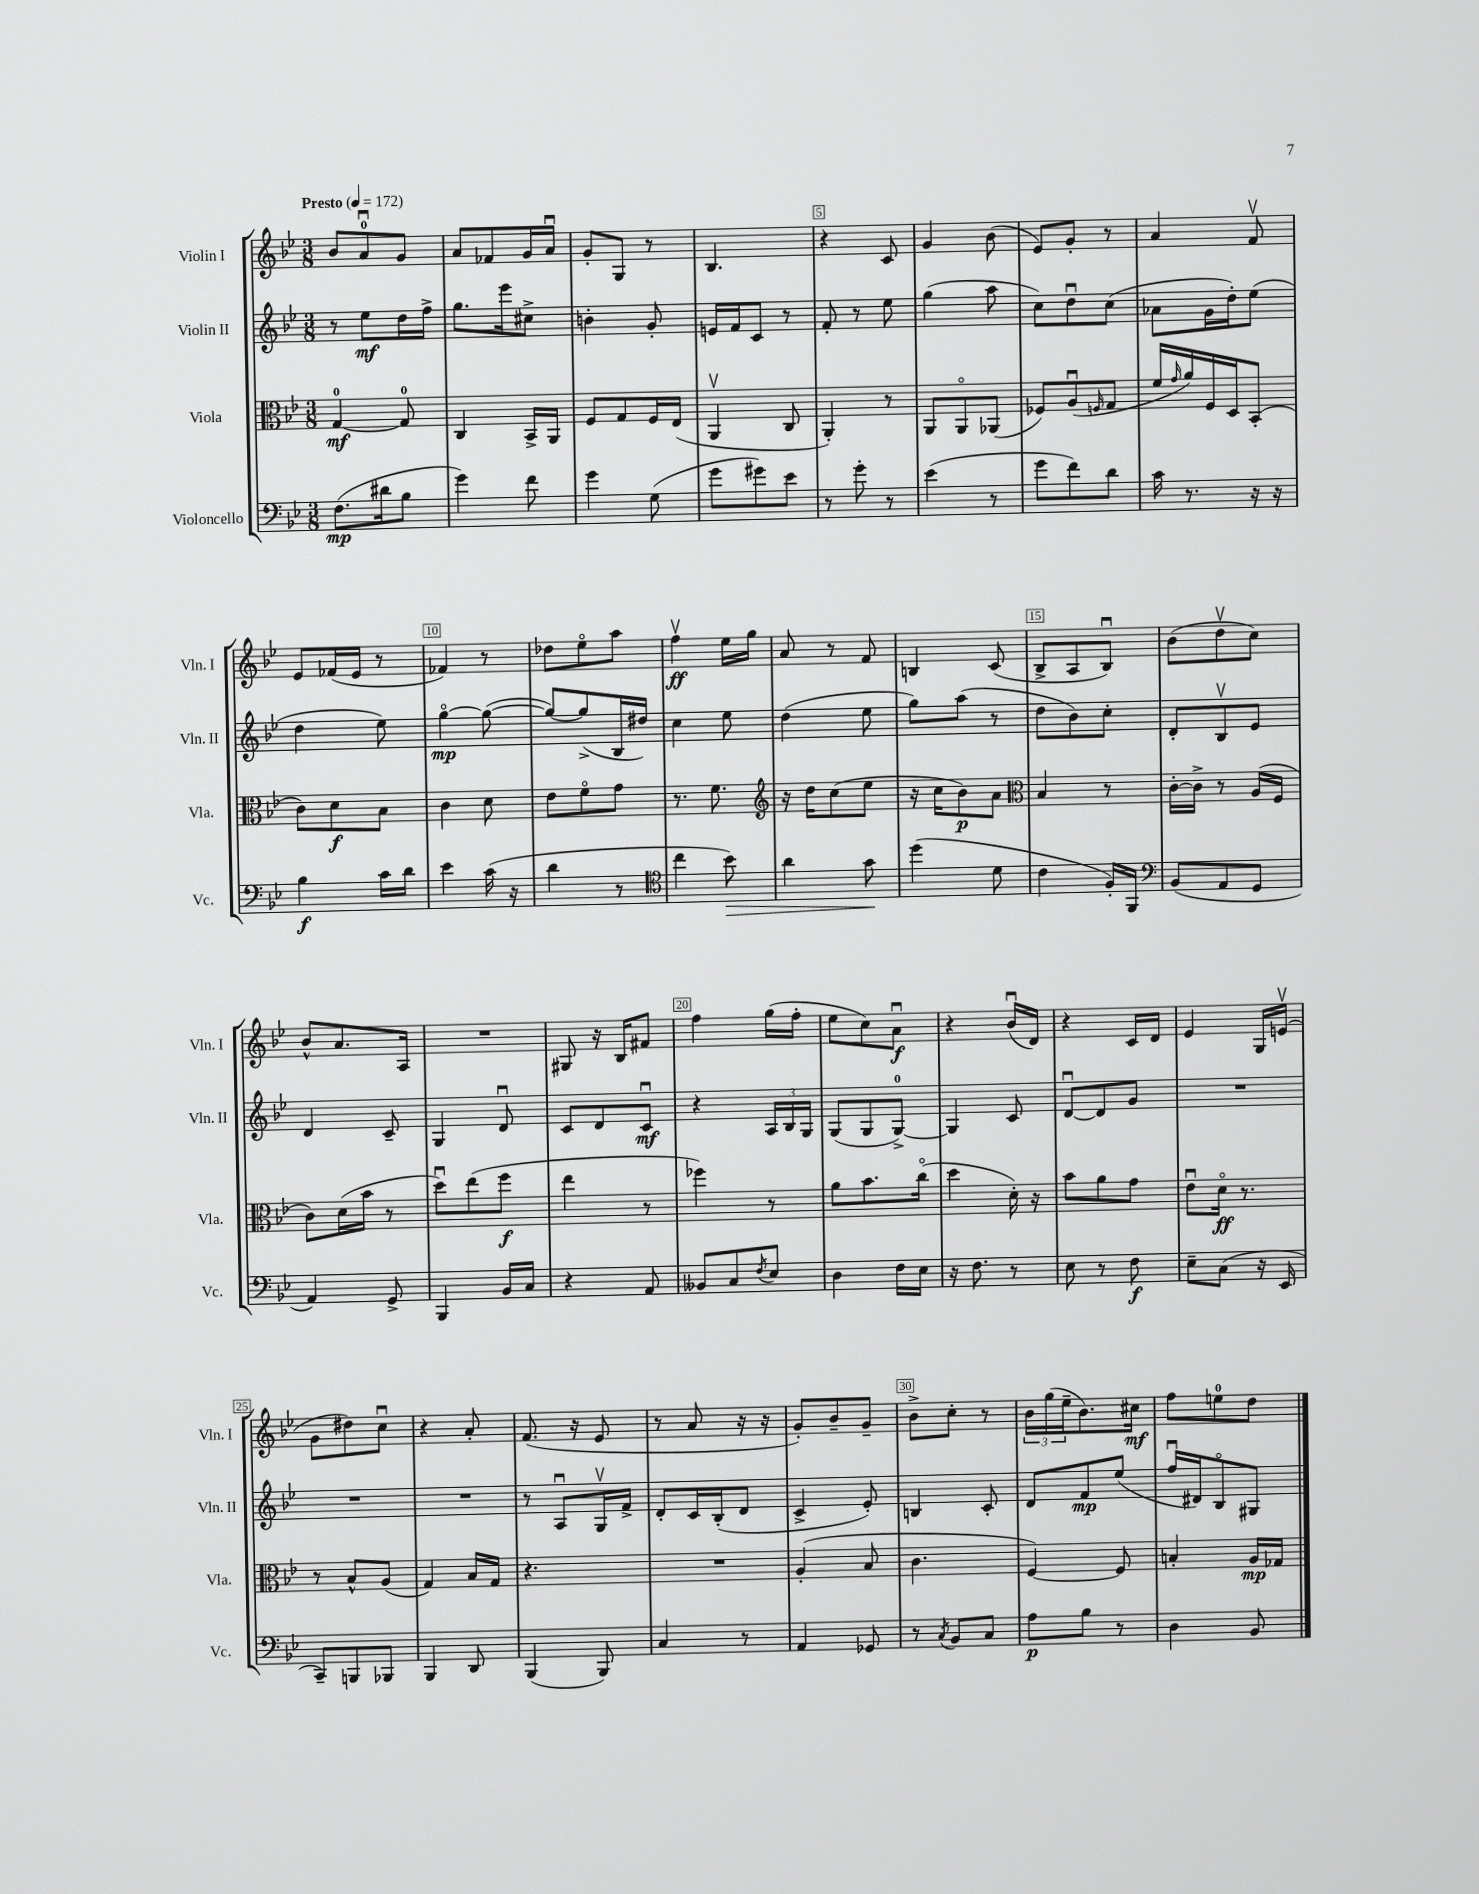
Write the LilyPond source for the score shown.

<<
\new StaffGroup <<
\new Staff = "s0" \with { instrumentName = "Violin I" shortInstrumentName = "Vln. I" } {
    \clef treble \key bes \major \numericTimeSignature \time 3/8 \tempo "Presto" 4 = 172
    bes'8 a'8-0\downbow g'8 |
    a'8 fes'8 g'16 a'16\downbow |
    g'8-. g8 r8 |
    bes4. |
    r4 c'8 |
    g'4 bes'8( |
    ees'8) g'8-. r8 |
    a'4 f'8\upbow |
    ees'8 fes'16( ees'16 r8 |
    fes'4) r8 |
    des''8 ees''8\flageolet a''8 |
    f''4\upbow\ff ees''16 g''16 |
    a'8 r8 f'8 |
    b4 c'8( |
    bes8-> a8 bes8\downbow) |
    bes'8( d''8\upbow c''8) |
    bes'8-^ a'8. a16 |
    R4. |
    gis8 r16 bes16 fis'8 |
    f''4 g''16( f''16-. |
    ees''8 c''8) a'8\downbow\f |
    r4 bes'16\downbow( d'16) |
    r4 c'16 d'16 |
    ees'4 g16 e'16\upbow( |
    g'8 dis''8) c''8\downbow |
    r4 a'8-. |
    f'8.( r16 ees'8 |
    r8 a'8 r16 r16 |
    g'8-.) bes'8-- g'8-- |
    bes'8-> c''8-. r8 |
    \tuplet 3/2 { bes'16 g''16( ees''16-- } bes'8.) cis''16\mf |
    f''8 e''8-0 d''8 \bar "|." |
}
\new Staff = "s1" \with { instrumentName = "Violin II" shortInstrumentName = "Vln. II" } {
    \clef treble \key bes \major \numericTimeSignature \time 3/8
    r8 ees''8\mf d''16 f''16-> |
    g''8. ees'''16 cis''8-> |
    b'4-. g'8-. |
    e'16 f'16 c'8 r8 |
    f'8-. r8 ees''8 |
    g''4( a''8 |
    c''8) d''8\downbow c''8( |
    aes'8 g'16 d''16-.) ees''8( |
    d''4 ees''8) |
    g''4~\flageolet\mp g''8~( |
    g''8~) g''8->( bes16 dis''16) |
    c''4 ees''8 |
    d''4( ees''8 |
    g''8) a''8( r8 |
    d''8 bes'8) c''8-. |
    d'8-. bes8\upbow ees'8 |
    d'4 c'8-- |
    g4 d'8\downbow |
    c'8 d'8 c'8\downbow\mf |
    r4 \tuplet 3/2 { a16 bes16 g16 } |
    g8( g8 g8-0~->) |
    g4 c'8 |
    d'8~\downbow d'8 g'8 |
    R4. |
    R4. |
    R4. |
    r8 a8\downbow g16\upbow f'16-> |
    d'8-. c'16 bes16-.( d'8 |
    c'4-> ees'8-.) |
    b4 c'8-. |
    d'8 f'8\mp ees''8( |
    f''16\downbow dis'16) bes8\flageolet gis8 \bar "|." |
}
\new Staff = "s2" \with { instrumentName = "Viola" shortInstrumentName = "Vla." } {
    \clef alto \key bes \major \numericTimeSignature \time 3/8
    g4-0~\mf g8-0 |
    c4 bes,16-> a,16 |
    f8 g8 f16 ees16( |
    a,4\upbow c8 |
    a,4-.) r8 |
    a,8 a,8\flageolet aes,8( |
    fes8) a8\downbow( \grace { f16 } g8 |
    f'16 \grace { g'16 } a'16) f16 d16 bes,8-.( |
    c'8) d'8\f bes8 |
    c'4 d'8 |
    ees'8 f'8\flageolet g'8 |
    r8. f'8. |
    \clef treble r16 d''16 c''8( ees''8 |
    r16 c''16 bes'8\p) a'8 |
    \clef alto bes4 r8 |
    c'16~-. c'16-> r8 a16( f16 |
    c'8) d'16( bes'16 r8 |
    d''8\downbow) ees''8( f''8\f |
    ees''4 r8 |
    fes''4) r8 |
    a'8 bes'8. c''16\flageolet( |
    d''4 d'16-.) r16 |
    bes'8 a'8 g'8 |
    ees'8\downbow d'16\flageolet\ff r8. |
    r8 bes8-^ a8( |
    g4) bes16 g16 |
    r4. |
    R4. |
    a4-.( bes8 |
    c'4. |
    f4~) f8 |
    b4-. a16\mp ges16 \bar "|." |
}
\new Staff = "s3" \with { instrumentName = "Violoncello" shortInstrumentName = "Vc." } {
    \clef bass \key bes \major \numericTimeSignature \time 3/8
    f8.\mp( dis'16 bes8 |
    g'4) f'8 |
    g'4 g8( |
    g'8 gis'8) ees'8 |
    r8 g'8-. r8 |
    ees'4( r8 |
    g'8 f'8) d'8 |
    c'16 r8. r16 r16 |
    bes4\f c'16 d'16 |
    ees'4 c'16( r16 |
    d'4 r8 |
    \clef tenor c''4 bes'8\>) |
    a'4 g'8\! |
    d''4( d'8 |
    c'4 f16-.) f,16 |
    \clef bass bes,8( a,8 g,8 |
    a,4) g,8-> |
    bes,,4 bes,16 c16 |
    r4 a,8 |
    beses,8 c8 \acciaccatura { f8 } ees8 |
    d4 f16 ees16 |
    r16 f8. r8 |
    ees8 r8 f8\f |
    ees8-- c8( r16 ees,16 |
    c,8--) b,,8 bes,,8 |
    bes,,4 d,8 |
    bes,,4( bes,,8) |
    c4 r8 |
    a,4 ges,8 |
    r8 \acciaccatura { c8 } bes,8 c8 |
    a8\p bes8 r8 |
    d4 bes,8 \bar "|." |
}
>>
>>
\layout { \context { \Score \override BarNumber.break-visibility = ##(#f #t #t) barNumberVisibility = #(every-nth-bar-number-visible 5) \override BarNumber.stencil = #(make-stencil-boxer 0.1 0.3 ly:text-interface::print) } }
